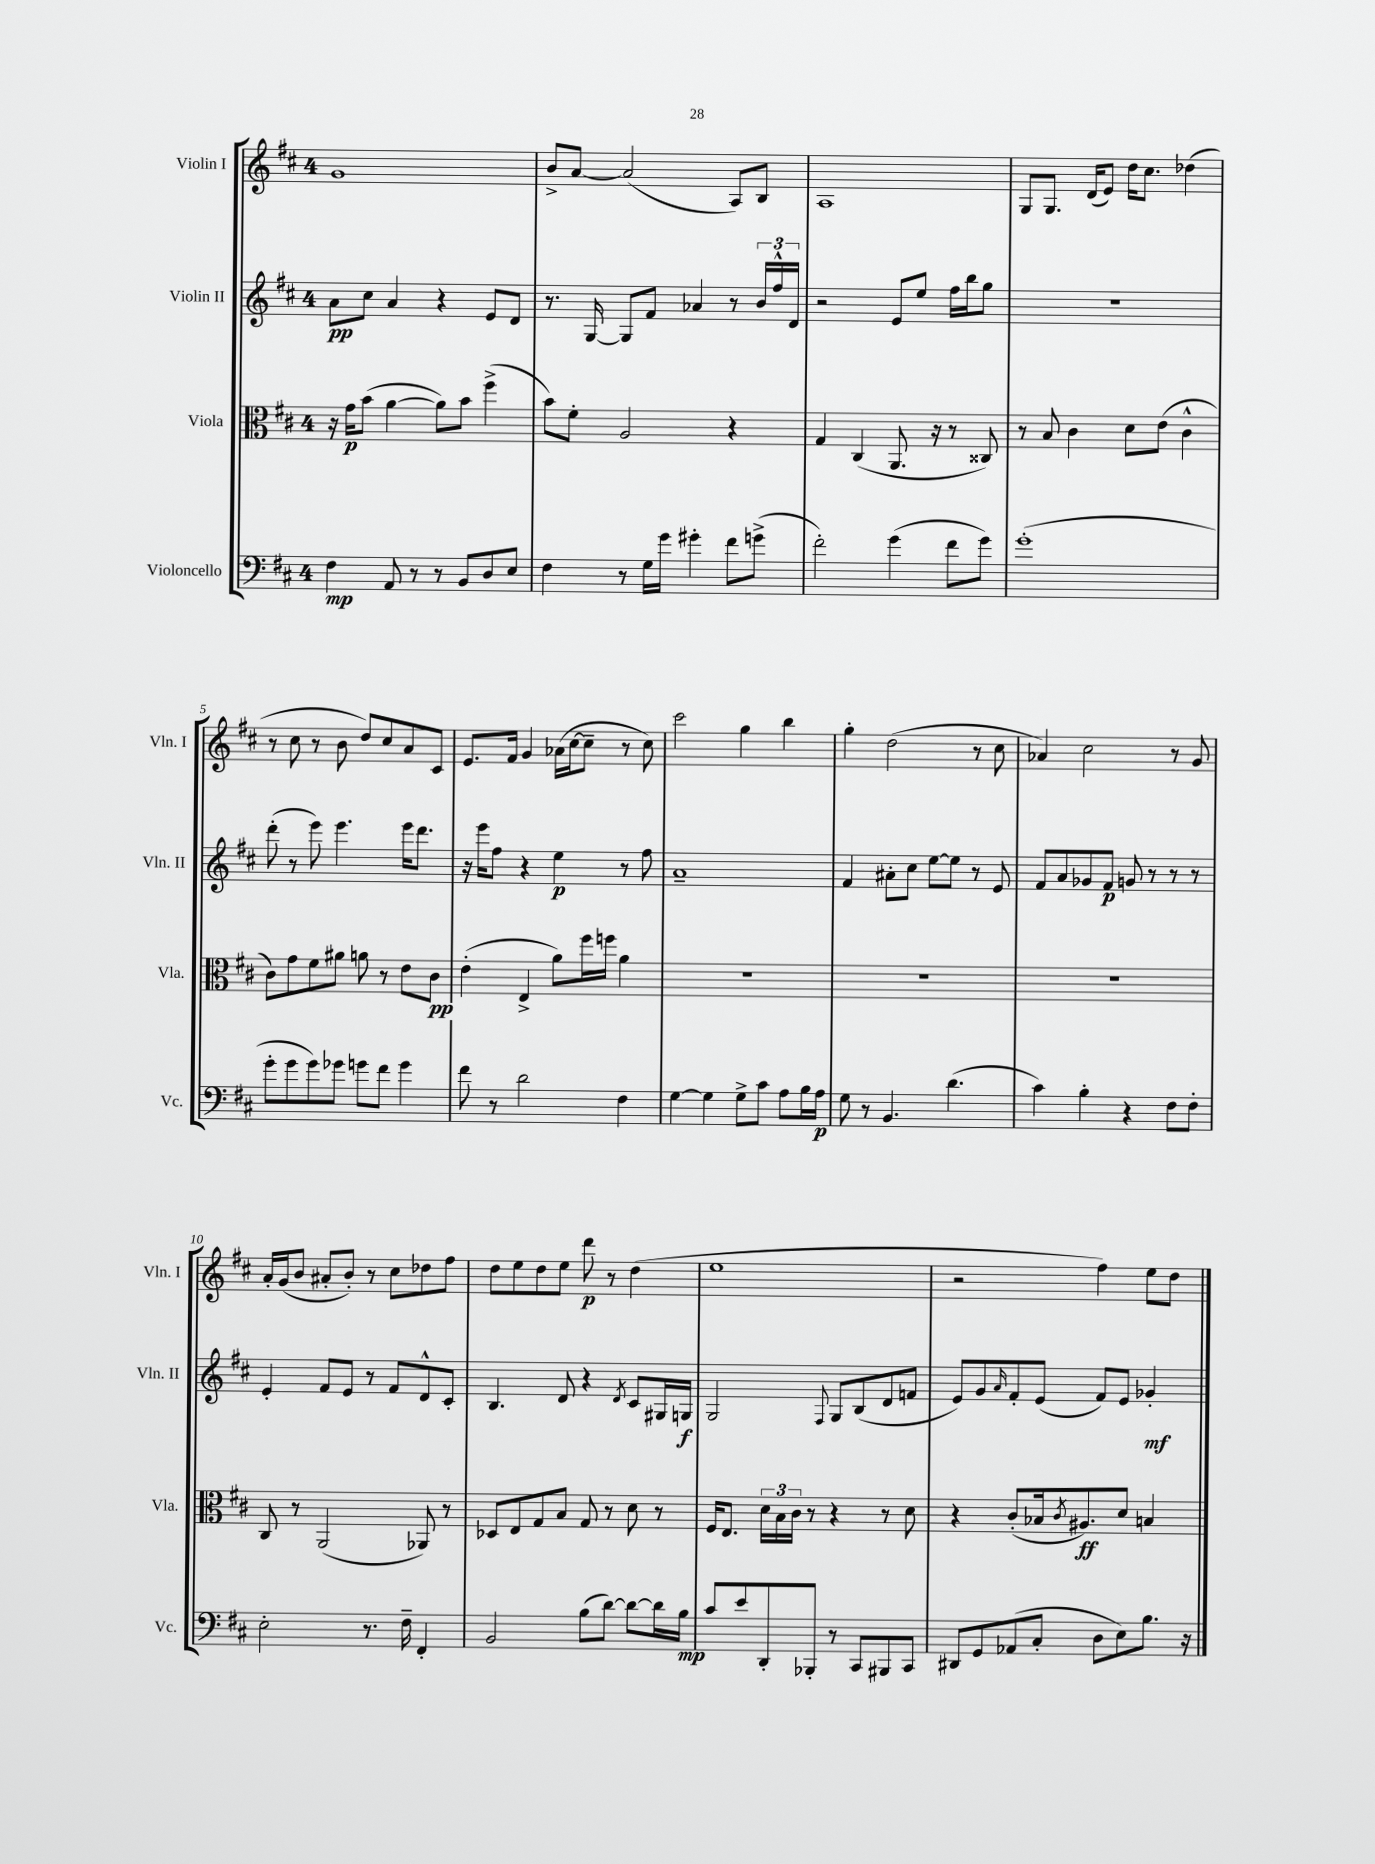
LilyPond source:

<<
\new StaffGroup <<
\new Staff = "s0" \with { instrumentName = "Violin I" shortInstrumentName = "Vln. I" } {
    \clef treble \key d \major \once \override Staff.TimeSignature.style = #'single-digit \time 4/4
    g'1 |
    b'8-> a'8~ a'2( a8) b8 |
    a1 |
    g8 g8. d'16( e'8) d''16 cis''8. des''4( |
    r8 cis''8 r8 b'8 d''8) cis''8 a'8 cis'8 |
    e'8. fis'16 g'4 aes'16( cis''16~ cis''8-- r8 cis''8) |
    cis'''2 g''4 b''4 |
    g''4-. d''2( r8 cis''8 |
    aes'4) cis''2 r8 g'8 |
    a'16-. g'16( b'8 ais'8-. b'8-.) r8 cis''8 des''8 fis''8 |
    d''8 e''8 d''8 e''8 d'''8\p r8 d''4( |
    e''1 |
    r2 fis''4) e''8 d''8 \bar "|." |
}
\new Staff = "s1" \with { instrumentName = "Violin II" shortInstrumentName = "Vln. II" } {
    \clef treble \key d \major \once \override Staff.TimeSignature.style = #'single-digit \time 4/4
    a'8\pp cis''8 a'4 r4 e'8 d'8 |
    r8. g16~ g8 fis'8 aes'4 r8 \tuplet 3/2 { b'16 fis''16-^ d'16 } |
    r2 e'8 e''8 fis''16 b''16 g''8 |
    R1 |
    d'''8-.( r8 e'''8) e'''4. e'''16 d'''8. |
    r16 e'''16 fis''8 r4 e''4\p r8 fis''8 |
    a'1-- |
    fis'4 ais'8-. cis''8 e''8~ e''8 r8 e'8 |
    fis'8 a'8 ges'8 fis'8\p g'8 r8 r8 r8 |
    e'4-. fis'8 e'8 r8 fis'8 d'8-^ cis'8-. |
    b4. d'8 r4 \acciaccatura { d'8 } cis'8 gis16 g16\f |
    g2 \appoggiatura { fis8 } g8 b8( d'8 f'8 |
    e'8) g'8 \grace { a'16 } fis'8-. e'8( fis'8) e'8 ges'4-.\mf \bar "|." |
}
\new Staff = "s2" \with { instrumentName = "Viola" shortInstrumentName = "Vla." } {
    \clef alto \key d \major \once \override Staff.TimeSignature.style = #'single-digit \time 4/4
    r16 g'16\p b'8( a'4~ a'8) b'8 fis''4->( |
    b'8) fis'8-. a2 r4 |
    g4 cis4( a,8. r16 r8 cisis8) |
    r8 b8 cis'4 d'8 e'8( cis'4-^ |
    cis'8) g'8 fis'8 ais'8 a'8 r8 e'8 cis'8\pp |
    e'4-.( e4-> a'8) fis''16 f''16 a'4 |
    R1 |
    R1 |
    R1 |
    cis8 r8 a,2( aes,8) r8 |
    des8 e8 g8 b8 g8 r8 d'8 r8 |
    fis16 e8. \tuplet 3/2 { d'16 b16 cis'16 } r8 r4 r8 d'8 |
    r4 cis'8-.( bes16 \acciaccatura { cis'8 } ais8.\ff) d'8 b4 \bar "|." |
}
\new Staff = "s3" \with { instrumentName = "Violoncello" shortInstrumentName = "Vc." } {
    \clef bass \key d \major \once \override Staff.TimeSignature.style = #'single-digit \time 4/4
    fis4\mp a,8 r8 r8 b,8 d8 e8 |
    fis4 r8 g16 g'16 gis'4-. fis'8 g'8->( |
    fis'2-.) g'4( fis'8 g'8) |
    g'1-.( |
    g'8-. g'8 g'8) ges'8 g'8 fis'8 g'4 |
    fis'8 r8 d'2 fis4 |
    g4~ g4 g8-> cis'8 a8 b16 a16\p |
    g8 r8 b,4. d'4.( |
    cis'4) b4-. r4 fis8 fis8-. |
    e2-. r8. fis16-- fis,4-. |
    b,2 b8( d'8~) d'8~ d'16 b16\mp |
    cis'8 e'8 d,8-. bes,,8-. r8 cis,8 bis,,8 cis,8 |
    dis,8 g,8 aes,8( cis8-. d8 e8) b8. r16 \bar "|." |
}
>>
>>
